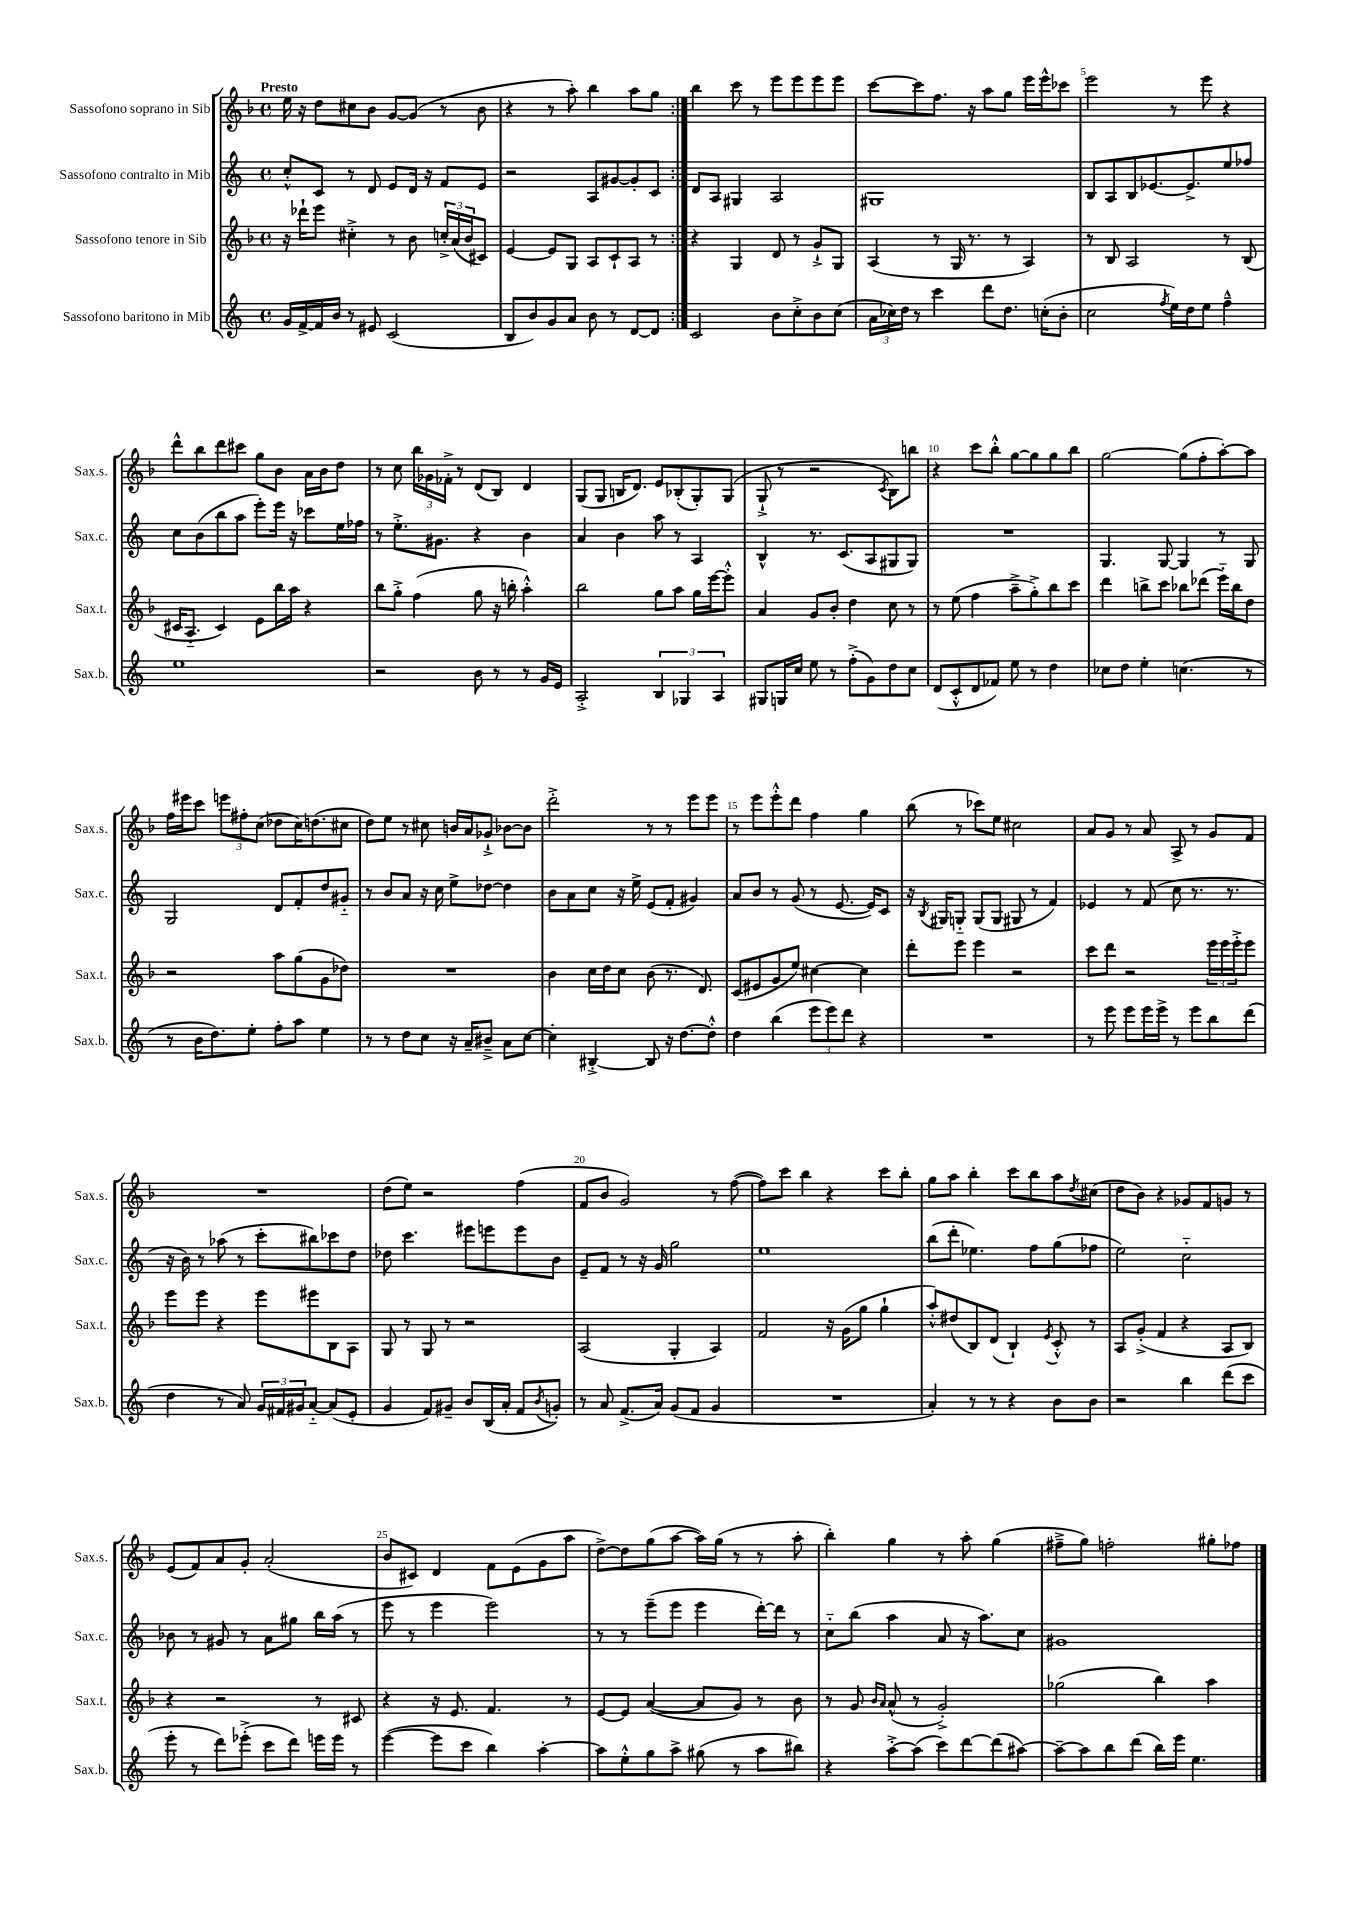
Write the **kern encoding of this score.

**kern	**kern	**kern	**kern
*staff4	*staff3	*staff2	*staff1
*clefG2	*clefG2	*clefG2	*clefG2
*k[]	*k[b-]	*k[]	*k[b-]
*M4/4	*M4/4	*M4/4	*M4/4
*met(c)	*met(c)	*met(c)	*met(c)
16g/LL	16r	8cc'^^/L	16ee\
[16f^/	16ddd-`\LK	.	16r
16f/]	8eee\J	8c/J	8dd\L
16b/JJ	.	.	.
8r	4cc#'^\	8r	8cc#\
8e#/	.	8d/	8b-\J
(2c/	8r	8e/L	[8g/L
.	8b-\	16d/Jk	(8g/]J
.	.	16r	.
.	24cc'^/LL	8f/L	8r
.	(24a/	.	.
.	24b-/J	.	.
.	8c#/J)	8e/J	8b-\
=	=	=	=
8B/L	[4e/	2r	4r
8b/)	.	.	.
8g/	8e/]L	.	8r
8a/J	8G/J	.	8aa'\)
8b\	8A/L	8A/L	4bb-\
8r	8c`/	[8g#/	.
[8d/L	8A/J	8g#'/]	8aa\L
8d/]J	8r	8c/J	8gg\J
=:|!	=:|!	=:|!	=:|!
2c/	4r	8d/L	4bb-\
.	.	8A/J	.
.	4G/	4G#/	8ccc\
.	.	.	8r
8b\L	8d/	2A/	8eee\L
8cc'^\	8r	.	8eee\
8b\	8g`^/L	.	8eee\
(8cc\J	8G/J	.	8eee\J
=	=	=	=
24a\LL	(4A/	1G#	[8ccc\L
24cc-\)	.	.	.
24dd\JJ	.	.	.
8r	.	.	8ccc\]
4ccc\	8r	.	8.ff\J
.	16G/	.	.
.	8.r	.	16r
8ddd\L	.	.	8aa\L
8.dd\J	8r	.	8gg\J
.	4A/)	.	16eee\LL
(16cc'\LK	.	.	16eee^^\J
8b'\J	.	.	8ccc-\J
=	=	=	=
2cc\	8r	8B/L	2eee\
.	8B-/	8A/	.
.	2A/	8B/	.
.	.	[8.e-/	.
8qff/	.	.	.
16ee\LL)	.	.	8r
16dd\J	.	8.e-^/]	.
8ee\J	.	.	8eee\
4ff~^^\	8r	8ee/	4r
.	(8B-/	8ff-/J	.
=	=	=	=
1ee	16c#/LK	8cc\L	8ddd^^\L
.	8.A'~/J	.	.
.	.	(8b\	8bb-\
.	4c#/)	8bb\	8ddd\
.	.	8aa\J	8ccc#\J
.	8e\L	8eee'\L)	8gg\L
.	16bb-\L	16eee\Jk	8b-\J
.	16aa\JJ	16r	.
.	4r	8ccc-\L	16a\LL
.	.	.	16b-\J
.	.	16ee\L	8dd\J
.	.	16ff-\JJ	.
=	=	=	=
2r	8bb-\L	8r	8r
.	8gg'^\J	8.ee'^\L	8cc\
.	(4ff\	.	24bb-\LL
.	.	.	24g-\
.	.	8.g#\J	.
.	.	.	24f-'^\JJ
.	.	.	8r
8b\	8gg\	4r	(8d/L
8r	16r	.	8B-/J)
.	16bb'\	.	.
8r	4aa'^^\)	4b\	4d/
16g/LL	.	.	.
16e/JJ	.	.	.
=	=	=	=
2A'^/	2bb-\	4a/	(8G/L
.	.	.	8G/J
.	.	4b\	16B/LK
.	.	.	8.d/J)
6B/	8gg\L	8aa\	8e/L
.	8aa\J	8r	(8B-'/
6G-/	.	.	.
.	16gg\LL	4A/	8G'/)
.	[16eee\J	.	.
6A/	.	.	.
.	8eee'^^\]J	.	(8G/J
=	=	=	=
8G#/L	4a/	4B^^/	8G`^/
16G/L	.	.	8r
16cc/JJ	.	.	.
8ee\	8g/L	8.r	2r
8r	8b-'/J	.	.
.	.	(8.c/L	.
(8ff'^\L	4dd\	.	.
8g\)	.	8A/	.
.	.	.	8qc/
8dd\	8cc\	8G#/	8B-\L)
8cc\J	8r	8G#/J)	8bb\J
=	=	=	=
(8d/L	8r	1r	4r
8c'^^/	(8ee\	.	.
8d/	4ff\	.	8ccc\L
8f-/J)	.	.	8bb-'^^\J
8ee\	8aa~^\L	.	[8gg\L
8r	8gg'^\)	.	8gg\]
4dd\	8bb-\	.	8gg\
.	8ccc\J	.	8bb-\J
=	=	=	=
8cc-\L	4ddd\	4.G/	[2gg\
8dd\J	.	.	.
4ee'\	8bb^\L	.	.
.	8ccc\J	[8G/	.
(4.cc\	8bb-\L	4G/]	(8gg\]L
.	(8ddd-\J	.	8ff'\
.	16eee'~\LL)	8r	[8aa'\)
.	16bb-\J	.	.
8r	8dd\J	8G/	8aa\]J
=	=	=	=
8r	2r	2G/	16ff\LL
.	.	.	16eee#\J
16b\LK	.	.	8ccc\J
8.dd\)	.	.	.
.	.	.	12eee\L
.	.	.	12ff#'\
8ee'\J	.	.	.
.	.	.	(12cc\J
8ff'\L	8aa\L	8d/L	8dd-\L
8aa\J	(8gg\	8f'/	16cc\K)
.	.	.	(8.dd\
4ee\	8g\	8dd/	.
.	8dd-\J)	8g#'~/J	8cc#\J
=	=	=	=
8r	1r	8r	8dd\L)
8r	.	8b/L	8ee\J
8dd\L	.	8a/J	8r
8cc\J	.	16r	8cc#\
.	.	16cc\	.
16r	.	8ee^\L	16b/LL
16a~/LK	.	.	16a/J
8b#~^/J	.	[8dd-\J	8g-`^/J
8a\L	.	4dd-\]	[8b-\L
[8cc\J	.	.	8b-\]J
=	=	=	=
4cc'\]	4b-\	8b\L	2ddd'^\
.	.	8a\	.
[4B#'^/	16cc\LL	8cc\J	.
.	16dd\J	.	.
.	8cc\J	16r	.
.	.	16ee^\	.
8B#/]	(8b-\	(8e/L	8r
16r	8.r	8f'/J	8r
[8.dd\L	.	.	.
.	.	4g#/)	8eee\L
.	8.d/)	.	.
8dd'^^\]J	.	.	8eee\J
=	=	=	=
4dd\	(8c/L	8a/L	8r
.	8e#/	8b/J	8eee\L
(4bb\	8g/	8r	8eee'^^\
.	8ee/J)	(8g/	8ddd\J
12eee\L	[4cc#\	8r	4ff\
12eee\)	.	.	.
.	.	[8.e/	.
12ddd\J	.	.	.
4r	4cc#\]	.	4gg\
.	.	16e/]LK)	.
.	.	8c/J	.
=	=	=	=
1r	8ddd'\L	16r	(8bb-\
.	.	8qB/	.
.	.	16G#/LK	.
.	8eee\J	8G'~/J	8r
.	4eee\	(8G/L	8ccc-\L)
.	.	8G/J	8ee\J
.	2r	8G#/	2cc#\
.	.	8r	.
.	.	4f/)	.
=	=	=	=
8r	8ccc\L	4e-/	8a/L
8eee\	8ddd\J	.	8g/J
8eee\L	2r	8r	8r
16eee\L	.	(8f/	8a/
16eee^\JJ	.	.	.
8r	.	8cc\	8A^/
8eee\L	.	8.r	8r
8bb\	24eee\LL	.	8g/L
.	24eee\	.	.
.	.	8.r	.
.	24eee'^\J	.	.
(8ddd\J	8eee\J	.	8f/J
=	=	=	=
4dd\	8eee\L	16r	1r
.	.	16b\)	.
.	8eee\J	8r	.
8r	4r	(8aa-\	.
8a/)	.	8r	.
24g/LL	8eee\L	8ccc'\L	.
24f#/	.	.	.
24g#/J	.	.	.
[8a'~/J	8eee#\	8bb#\)	.
(8a/]L	8B-\	8ccc-\	.
8e'/J	8A\J	8dd\J	.
=	=	=	=
4g/	8G/	8dd-\	(8dd\L
.	8r	4.ccc\	8ee\J)
8f/L)	8G/	.	2r
8g#~/J	8r	.	.
8b/L	2r	8eee#\L	.
(16B/L	.	8eee\	.
16a'/JJ	.	.	.
8f/L	.	8eee\	(4ff\
8qb/	.	.	.
8g'/J)	.	8b\J	.
=	=	=	=
8r	(2A/	8e~/L	8f/L
8a/	.	8f/J	8b-/J
(8.f^/L	.	8r	2g/)
.	.	16r	.
16a/Jk)	.	16g/	.
(8g/L	4G'/	2gg\	.
8f/J	.	.	.
4g/	4A/)	.	8r
.	.	.	([8ff\
=	=	=	=
1r	2f/	1ee	8ff\]L)
.	.	.	8ccc\J
.	.	.	4bb-\
.	16r	.	4r
.	(16g\LK	.	.
.	8gg\J	.	.
.	4gg`\	.	8ccc\L
.	.	.	8bb-'\J
=	=	=	=
4a'/)	8aa'^^/L)	(8bb\L	8gg\L
.	(8dd#/	8ddd'\J	8aa\J
8r	8B-/)	4.ee-\)	4bb-'\
8r	(8d/J	.	.
4r	4B-`/)	.	8ccc\L
.	.	8ff\L	8bb-\
.	8qe/	.	.
8b\L	8c'^^/	(8gg\	8aa\
.	.	.	8qdd/
8b\J	8r	8ff-\J	(8cc#\J
=	=	=	=
2r	8A/L	2ee\)	8dd\L
.	(8g'^/J	.	8b-\J)
.	4f/	.	4r
4bb\	4r	2cc'~\	8g-/L
.	.	.	8f/
(8ddd\L	8A/L	.	8g/J
8ccc\J	8B-/J)	.	8r
=	=	=	=
8eee'\	4r	8b-\	(8e/L
8r	.	8r	8f/)
8ddd\L)	2r	8g#/	8a/
(8eee-'^\J	.	8r	8g'/J
8ccc\L	.	8a\L	(2a'/
8ddd\J)	.	8gg#\J	.
16eee\LL	8r	16bb\LL	.
16eee\JJ	.	(16aa\JJ	.
8r	8c#/	8r	.
=	=	=	=
([4eee\	4r	8eee\	8b-/L
.	.	8r	8c#/J)
8eee\]L	16r	4eee\	4d/
.	8.e/	.	.
8ccc\J	.	.	.
4bb\)	4.f/	2eee\)	8f\L
.	.	.	(8e\
[4aa'\	.	.	8g\
.	8r	.	8aa\J
=	=	=	=
8aa\]L	[8e/L	8r	[8dd^\L)
8ee'^^\	8e/]J	8r	8dd\]
8gg\	([4a/	(8eee~\L	(8gg\
8aa^\J	.	8eee\J	[8aa\J
(8gg#\	8a/]L	4eee\	16aa\]LL)
.	.	.	(16gg\JJ
8r	8g/J)	.	8r
8aa\L	8r	[16ddd'\LL)	8r
.	.	16ddd\]JJ	.
8bb#\J)	8b-\	8r	8aa'\
=	=	=	=
4r	8r	8cc'~\L	4bb-'\)
.	8g/	(8bb\J	.
.	16qqb-/LL	.	.
.	16qqa/JJ	.	.
[8aa'^\L	(8a^^/	4aa\	4gg\
(8aa\]J	8r	.	.
8ccc\L)	2g'^/)	8a/	8r
[8ddd\	.	16r	8aa'\
.	.	8.aa\L)	.
(8ddd\]	.	.	(4gg\
[8aa#\J)	.	8cc\J	.
=	=	=	=
8aa#~\_L	(2gg-\	1g#	8ff#~^\L
8aa#\]	.	.	8gg\J)
8bb\	.	.	2ff'\
(8ddd\J	.	.	.
16bb\LL)	4bb-\)	.	.
16eee\JJ	.	.	.
4.ee\	.	.	.
.	4aa\	.	8gg#'\L
.	.	.	8ff-\J
==	==	==	==
*-	*-	*-	*-
